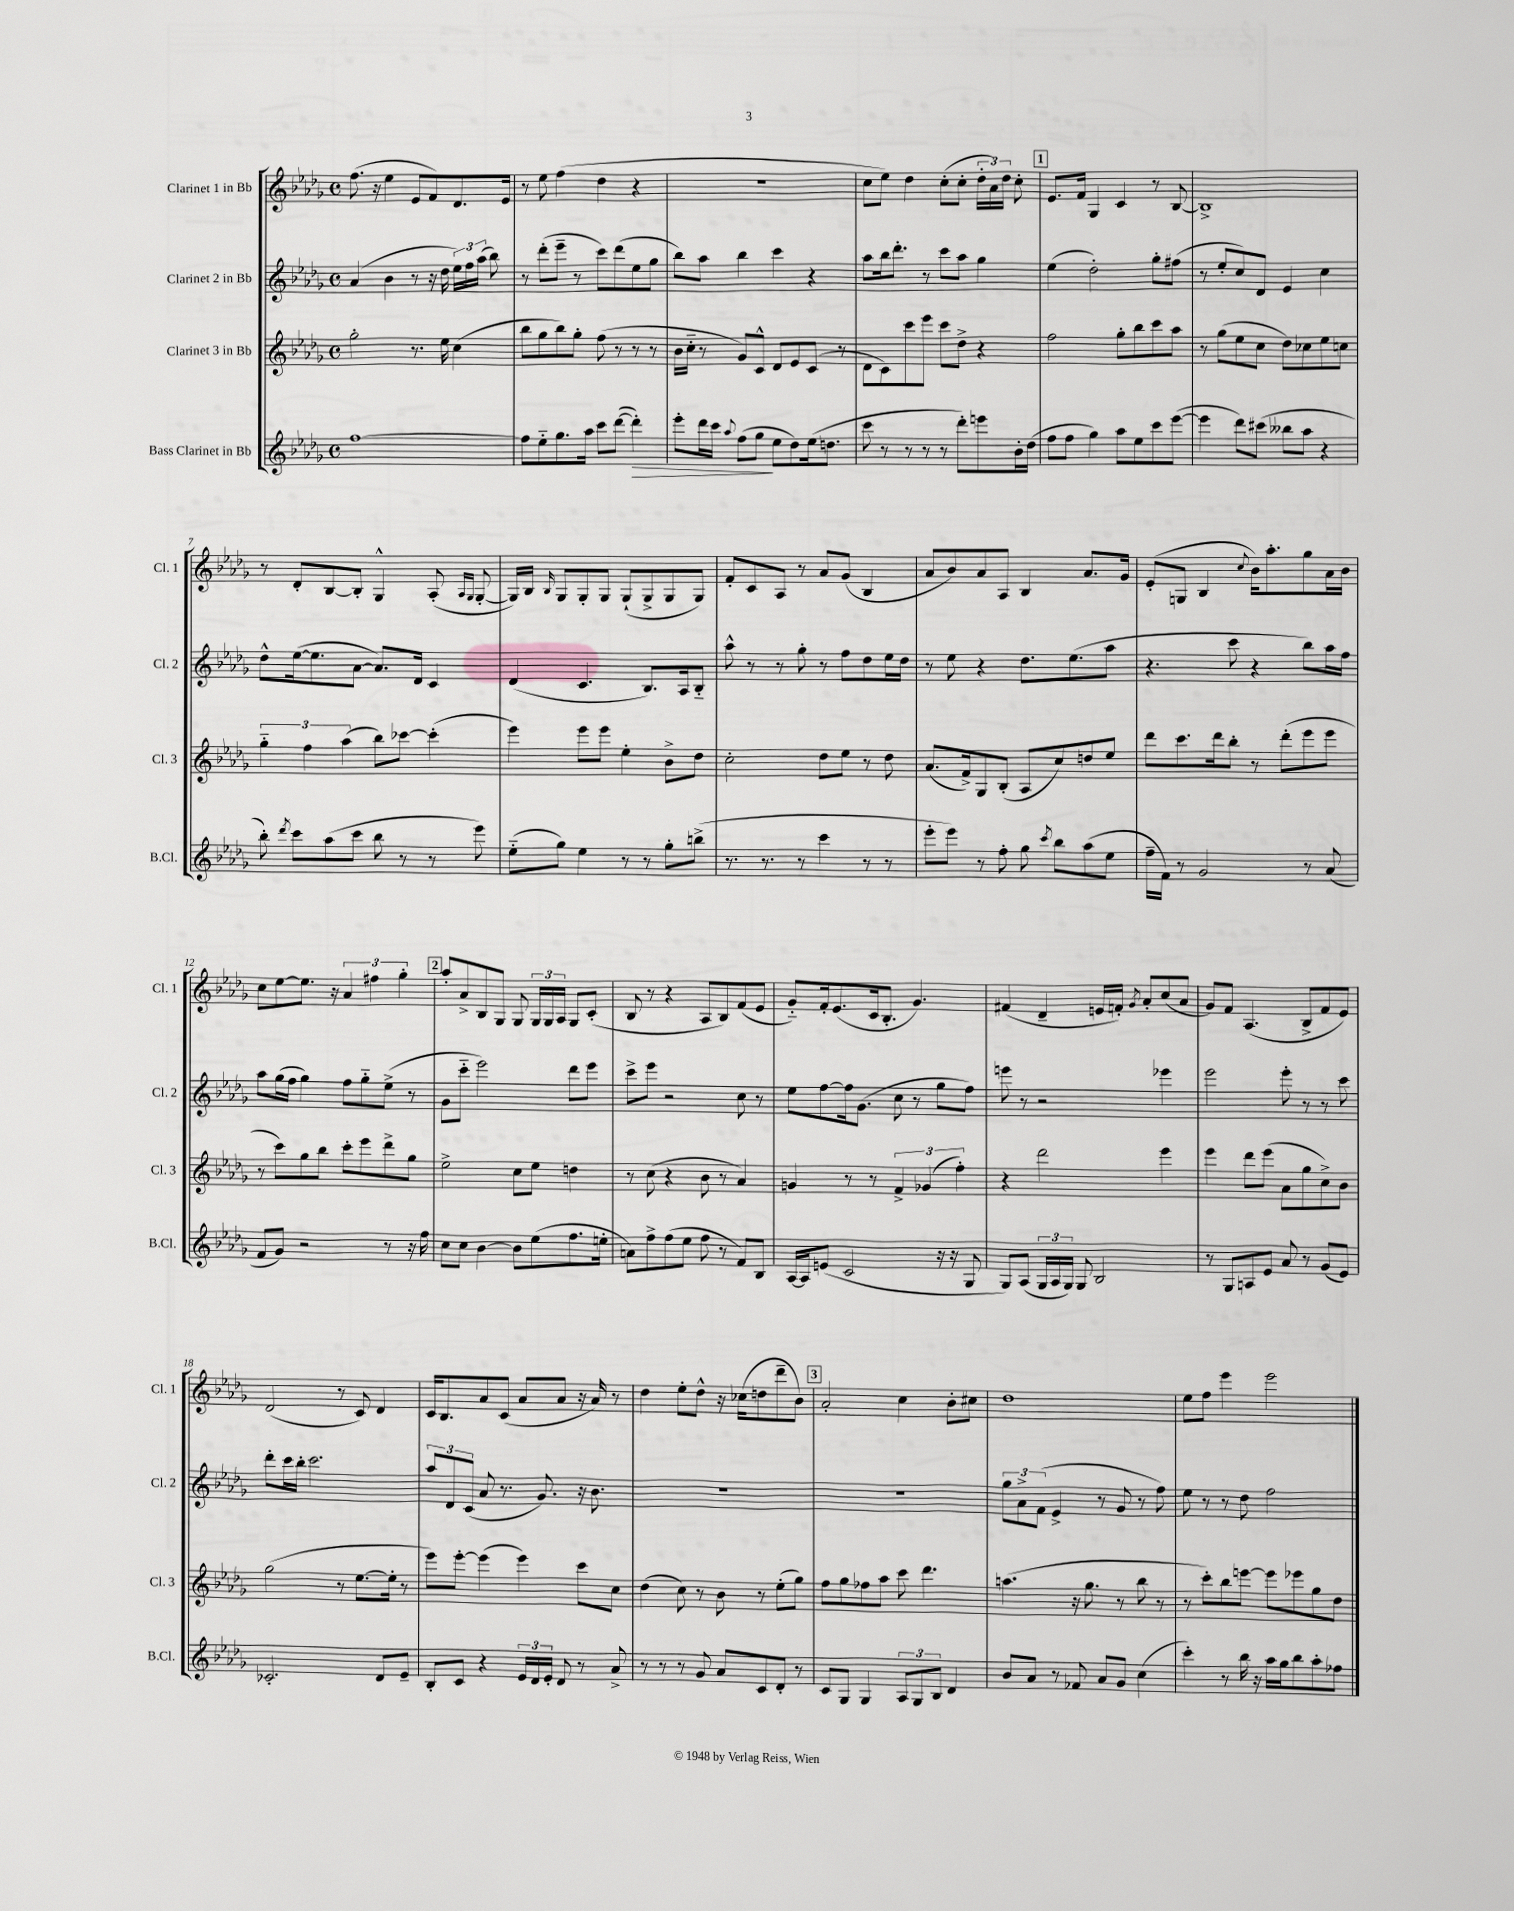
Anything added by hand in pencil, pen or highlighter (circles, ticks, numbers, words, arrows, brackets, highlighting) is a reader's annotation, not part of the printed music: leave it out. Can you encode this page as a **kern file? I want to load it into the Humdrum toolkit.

**kern	**kern	**kern	**kern
*staff4	*staff3	*staff2	*staff1
*clefG2	*clefG2	*clefG2	*clefG2
*k[b-e-a-d-g-]	*k[b-e-a-d-g-]	*k[b-e-a-d-g-]	*k[b-e-a-d-g-]
*M4/4	*M4/4	*M4/4	*M4/4
*met(c)	*met(c)	*met(c)	*met(c)
[1ff	2gg-'	(4a-	(8.ff
.	.	.	16r
.	.	4b-	4ee-
.	8.r	8r	8e-
.	.	16r	8f)
.	16ee-	16dd-	.
.	(4cc	24ee-)	8.d-
.	.	24ff	.
.	.	(24aa-	.
.	.	8bb-)	.
.	.	.	16e-
=	=	=	=
8ff]	8bb-	8r	8r
8ee-'~	8gg-	(8ddd-'	8ee-
8.gg-	8bb-)	8eee-~	(4ff
.	8gg-'	8r	.
16aa-	.	.	.
8ccc	(8ff	8ccc)	4dd-
([8ddd-	8r	(8ddd-	.
4ddd-'])	8r	8ee-	4r
.	8r	8gg-	.
=	=	=	=
8eee-'	16b-	8bb-)	1r
.	16cc'~	.	.
16ddd-	8r	8aa-	.
16ccc	.	.	.
8qqaa-	.	.	.
(8ff	8g-)	4bb-	.
8gg-	8c^^	.	.
8ee-	8d-	4ccc	.
8dd-)	8e-	.	.
(16ee-	(8c	4r	.
8.dd	.	.	.
.	8r	.	.
=	=	=	=
8ccc	8d-	8aa-	8cc
8r	8c)	16bb-	8ee-)
.	.	8.ddd-'	.
8r	8ccc	.	4dd-
8r	8eee-	8r	.
8r	8ccc	8ccc	(8cc'
8ddd-')	8dd-^	8aa-	8cc'
8eee	4r	4gg-	24dd-'
.	.	.	24a-)
.	.	.	24dd-
16b-'	.	.	8cc'
(16dd-	.	.	.
=	=	=	=
8ff	2ff	(4ee-	8.e-
8ff	.	.	.
.	.	.	16f
4gg-)	.	2dd-')	4G-
8aa-	8gg-'	.	4c
8ee-	8bb-	.	.
8ccc	8ccc	8gg-'	8r
([8eee-	8aa-	(8ff#	[8B-
=	=	=	=
4eee-]	8r	8r	1B-^]
.	(8gg-	8ee-'	.
8ddd-)	8ee-	8cc)	.
(8ccc#	8cc	8d-	.
8bb--	8dd-)	4e-	.
8aa-	8cc-	.	.
4r	8ee-	4cc	.
.	8cc	.	.
=	=	=	=
8bb-')	6gg-'~	8dd-^^	8r
8qddd-	.	.	.
8ccc	.	([16ee-	8d-'
.	6ff	.	.
.	.	8.ee-]	.
(8aa-	.	.	[8B-
.	(6aa-	.	.
8ccc	.	[8a-	8B-']
8bb-	8bb-)	8.a-])	4G-^^
8r	[8ccc-	.	.
.	.	16d-	.
8r	(4ccc-']	4c	(8A-'
.	.	.	16qqA-
.	.	.	16qqG-
8eee-)	.	.	[8G-'
=	=	=	=
(8ee-'~	4eee-)	(4d-	16G-])
.	.	.	16B-
.	.	.	16qqB-
8gg-)	.	.	8G-
4ee-	8eee-	4.c	8G-'
.	8eee-	.	8G-
8r	4ee-'	.	(8G-`
8r	.	8.B-)	8G-^
8gg-'	8b-^	.	8G-
.	.	16A-	.
(8bb^	8dd-	8B-'~	8G-)
=	=	=	=
8.r	2cc'	8aa-^^	8f'
.	.	8r	8c
8.r	.	.	.
.	.	8r	8A-
8r	.	8gg-'	8r
4ccc	8dd-	8r	8a-
.	8ee-	8ff	(8g-
8r	8r	8dd-	4B-
8r	8dd-	16ee-	.
.	.	16dd-	.
=	=	=	=
8eee-'	(8.a-	8r	8a-
8eee-)	.	8ee-	8b-)
.	16f^)	.	.
8r	8G-	4r	8a-
8ff'	(8B-'	.	8A-
8gg-	8A-	8.dd-	4B-
8qccc	.	.	.
8bb-	8cc)	.	.
.	.	(8.ee-	.
(8aa-	8dd	.	8.a-
8ee-	8ee-	8aa-	.
.	.	.	16g-
=	=	=	=
16ff~	8ddd-	4.r	(8e-'
16f)	.	.	.
8r	8.ccc	.	8G
2g-	.	.	4B-
.	16ddd-	.	.
.	8bb-'	8ccc	.
.	.	.	8qqcc
.	8r	4r	16b-)
.	.	.	8.aa-'
.	(8ddd-'	.	.
8r	8eee-	8bb-)	8gg-
(8a-	8eee-	16aa-	16a-
.	.	16ff	16b-
=	=	=	=
8f	8r	8aa-	8cc
8g-)	8ccc)	(16gg-	[8ee-
.	.	16ff	.
2r	8gg-	4gg-)	8.ee-]
.	8bb-	.	.
.	.	.	16r
.	8ccc'	8ff	6a-
.	8eee-	8gg-'~	.
.	.	.	6ff#
8r	8ddd-^	(8ee-^	.
.	.	.	6gg-'
16r	8gg-	8r	.
16ff	.	.	.
=	=	=	=
8cc	2ee-^	8g-	8aa-'
8cc	.	8ccc'~	8a-^
[4b-	.	2eee-)	8B-
.	.	.	8G-
8b-]	8cc	.	8G-
(8ee-	8ee-	.	24G-
.	.	.	24G-
.	.	.	24A-
8.ff	4dd	8ddd-	8G-
.	.	8eee-	(8c'
16ee'	.	.	.
=	=	=	=
8a)	8r	8ccc^	8B-
8ff^	(8cc	8eee-	8r
(8ff	4r	2r	4r
8ee-	.	.	.
8ff	8b-	.	8A-
8r	8r	.	8B-)
8f)	4a-)	8cc	(8f
8B-	.	8r	8e-
=	=	=	=
[16A-	4g	8ee-	8g-'~)
16A-]	.	.	.
(8e	.	[8ff	16f'
.	.	.	(8.e-
2c	8r	16ff]	.
.	.	(8.g-	.
.	8r	.	16c
.	.	.	8.B-'
.	6f^	8cc	.
.	.	8r	4.g-)
.	(6g-	.	.
16r	.	8gg-	.
16r	.	.	.
.	6ff')	.	.
8G-	.	8ff)	.
=	=	=	=
8G-)	4r	8eee	(4f#
(8A-	.	8r	.
24G-	2ddd-	2r	4d-~
24A-	.	.	.
24G-)	.	.	.
8G-	.	.	.
2B-	.	.	16e
.	.	.	16f')
.	.	.	8qg-
.	.	.	8a-'
.	4eee-	4eee-	(8cc
.	.	.	8a-
=	=	=	=
8r	4eee-	2eee-	8g-)
8G-	.	.	8f
8A	8ddd-	.	(4.A-
8e-	(8eee-	.	.
8a-	8a-	8eee-'	.
8r	8gg-	8r	8B-^
(8g-	8cc^)	8r	8f
8e-)	8b-	8ccc	8e-)
=	=	=	=
2.c-'	(2gg-	8ddd-'	(2d-
.	.	16ccc	.
.	.	16bb-'	.
.	.	2.ccc	.
.	8r	.	8r
.	[8.ee-	.	8c)
8d-	.	.	4d-
.	16ee-']	.	.
8e-~	8r	.	.
=	=	=	=
8B-'	8eee-)	12aa-	16c
.	.	.	8.B-
.	.	12d-	.
8c	[8eee-'	.	.
.	.	(12c	.
4r	(4eee-]	8a-	8a-
.	.	8.r	(8c
24e-	4eee-)	.	8a-
24d-	.	.	.
.	.	8.g-)	.
24e-'	.	.	.
8d-	.	.	8a-
8r	8ccc	16r	16r
.	.	8.b-	16a-)
8a-^	8cc	.	8r
=	=	=	=
8r	(4dd-	1r	4dd-
8r	.	.	.
8r	8cc)	.	8ee-'
8g-	8r	.	8dd-^^
8a-	8b-	.	16r
.	.	.	(16cc-
8c	8r	.	8dd
8d-'	(8ee-'	.	8ddd-~
8r	8gg-)	.	8b-)
=	=	=	=
8c	8ff	1r	2a-'
8G-	8gg-	.	.
4G-	8ff-	.	.
.	8aa-	.	.
12A-	8ccc	.	4cc
12G-	.	.	.
.	4.ddd-	.	.
12B-	.	.	.
4d-	.	.	8b-'
.	.	.	8cc#
=	=	=	=
8b-	(4.aa	12gg-	1dd-
.	.	12a-^	.
8a-	.	.	.
.	.	(12f	.
8r	.	4e-^	.
8f-	16r	.	.
.	8.gg-	.	.
8a-	.	8r	.
8g-	8r	8g-	.
(4cc	8bb-	8r	.
.	8r	8ff)	.
=	=	=	=
4ccc')	8r	8ee-	8ee-
.	8ccc')	8r	8ff
8r	8bb-	8r	4eee-
16bb-	[8eee	8dd-	.
16r	.	.	.
16aa-	8eee]	2ff	2eee-
16gg-	.	.	.
8bb-	8eee-	.	.
8aa-'	8gg-	.	.
8ff-	8dd-	.	.
==	==	==	==
*-	*-	*-	*-
